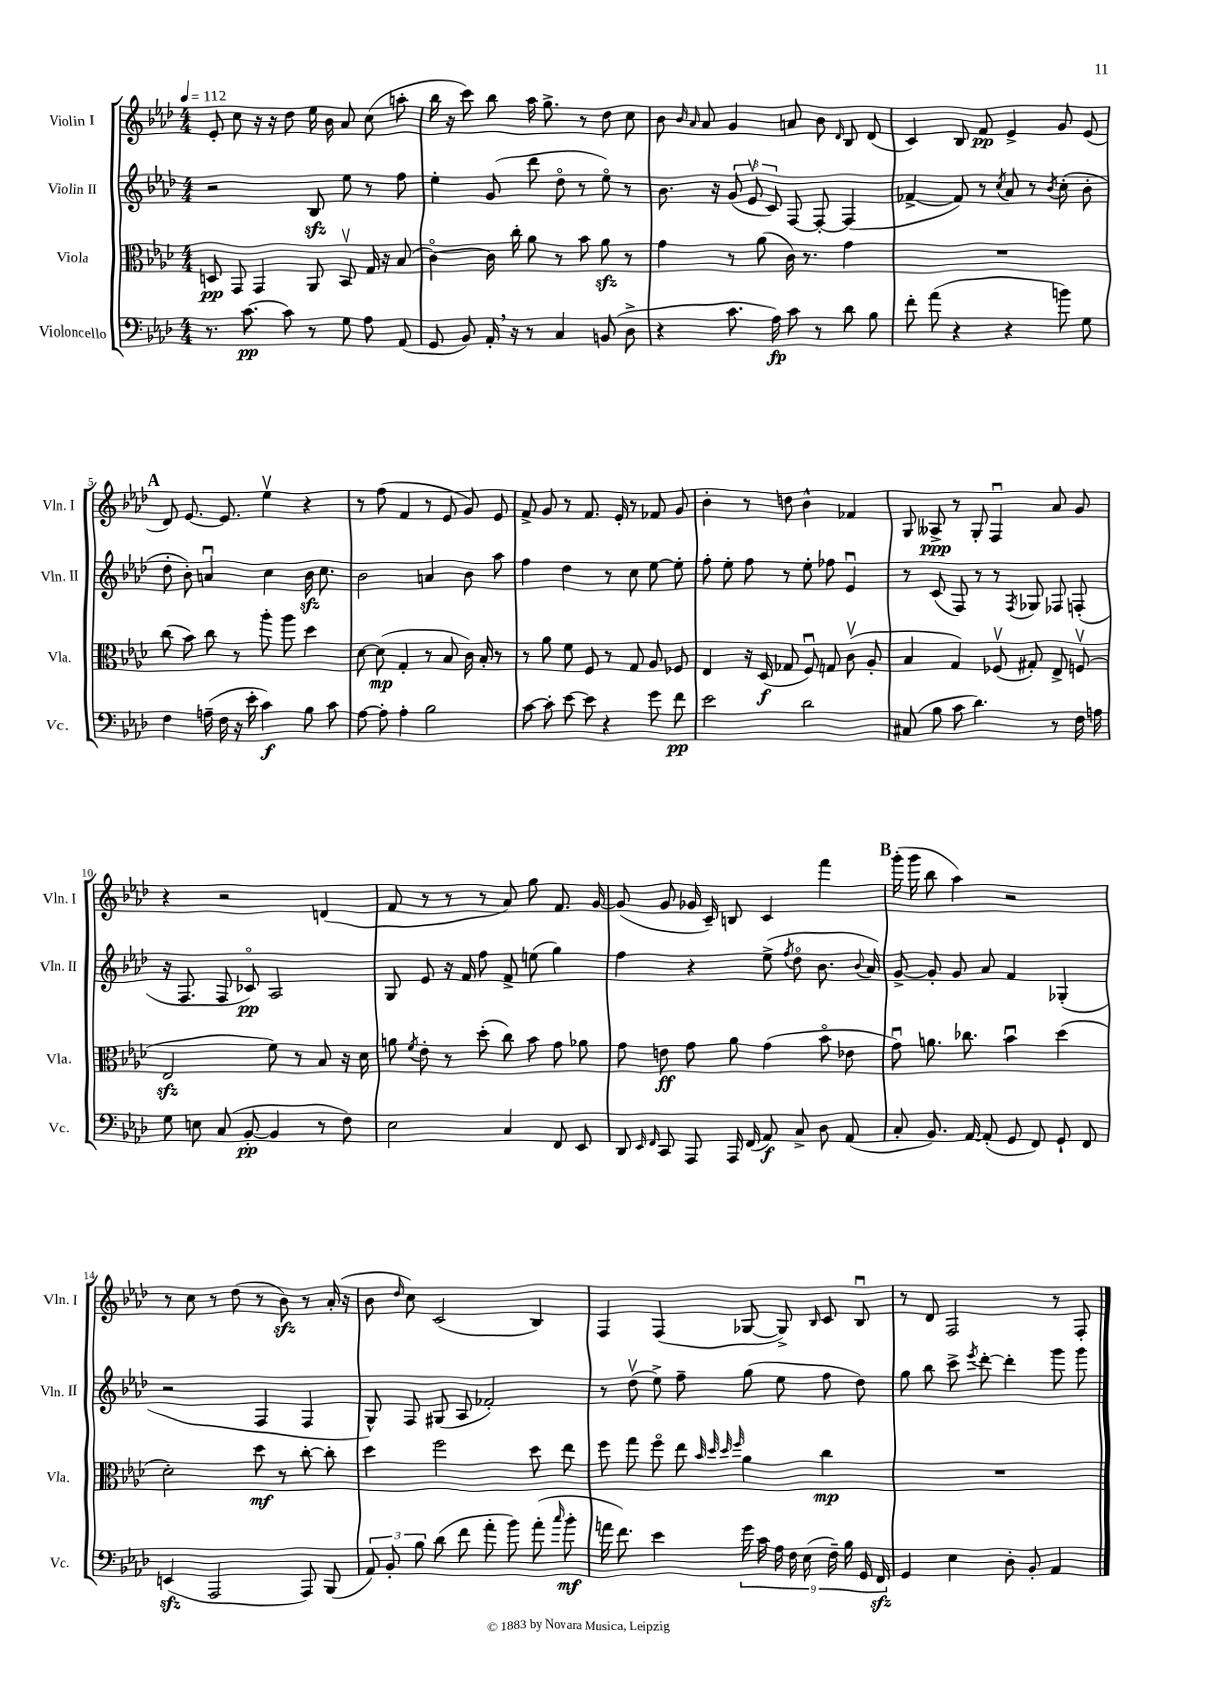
<<
\new StaffGroup <<
\new Staff = "s0" \with { instrumentName = "Violin I" shortInstrumentName = "Vln. I" } {
    \clef treble \key aes \major \numericTimeSignature \time 4/4 \tempo 4 = 112
    \autoBeamOff ees'8-. c''8 r16 r16 des''8 ees''16 bes'16 aes'8 c''8( a''8-. |
    bes''16 r16 c'''8) bes''8 aes''16 g''8.-> r8 des''8 c''8 |
    bes'8 \grace { bes'16 aes'16 } aes'8 g'4 a'8 bes'8 \grace { des'16 } bes8 des'8( |
    c'4) bes8 f'8\pp ees'4-> g'8 ees'8( |
    \mark \markup { \bold "A" } des'8) ees'8.~ ees'8. ees''4\upbow r4 |
    r8 f''8( f'4 r8 ees'8 g'8) ees'8 |
    f'8-> g'8 r8 f'8. ees'16-. r8 fes'8 g'8 |
    bes'4-. r8 d''8 bes'4-^ fes'4 |
    g8 aeses8->\ppp r8 g8-. f4\downbow aes'8 g'8 |
    r4 r2 d'4( |
    f'8 r8 r8 r8 aes'8) g''8 f'8. g'16~ |
    g'8( g'8 ges'16 c'16--) b8 c'4 f'''4 |
    \mark \markup { \bold "B" } g'''16-.( g'''16 bes''8 aes''4) r2 |
    r8 c''8 r8 des''8( r8 bes'8\sfz) r8 aes'16-.( r16 |
    bes'8 \grace { des''16 } c''8) c'2( bes4) |
    f4 f4( ges8~ ges8->) \grace { bes16 } c'8 bes8\downbow |
    r8 des'8 f2 r8 f8-. \bar "|." |
}
\new Staff = "s1" \with { instrumentName = "Violin II" shortInstrumentName = "Vln. II" } {
    \clef treble \key aes \major \numericTimeSignature \time 4/4
    \autoBeamOff r2 bes8\sfz ees''8 r8 f''8 |
    ees''4-. g'8( des'''8 des''8\flageolet r8 ees''8\flageolet) r8 |
    bes'8. r16 \tuplet 3/2 { g'8( ees'8\upbow c'8) } f8~ f8~-. f4( |
    fes'4~-> fes'8) r8 \acciaccatura { c''8 } aes'8 r8 \acciaccatura { bes'8 } c''8-.( bes'8-. |
    \mark \markup { \bold "A" } des''8-. bes'8-.) a'4\downbow c''4 bes'16\sfz c''8. |
    bes'2 a'4 bes'8 aes''8 |
    f''4 des''4 r8 c''8 ees''8~ ees''8-. |
    f''8-. ees''8-. f''8 r8 ees''8-. fes''8 ees'4\downbow |
    r8 c'8( f8) r8 r8 \acciaccatura { f8 } ges8 fes8 f8-.( |
    r16 f8. f8 ces'8\flageolet\pp) aes2 |
    g8 ees'8 r16 f'16 f''8 f'8-> e''8( g''4) |
    f''4 r4 ees''8->( \acciaccatura { f''8 } des''8\flageolet bes'8. \appoggiatura { bes'8 } aes'16) |
    \mark \markup { \bold "B" } g'8~-> g'8-. g'8 aes'8 f'4 ges4-.( |
    r2 f4 f4 |
    g8-^) f8 gis8( aes8 fes'2-.) |
    r8 des''8\upbow( ees''8->) f''8-- g''8( ees''8 f''8 des''8) |
    g''8 bes''8 c'''8-> \acciaccatura { ees'''8 } des'''8~-. des'''4-. g'''8 g'''8 \bar "|." |
}
\new Staff = "s2" \with { instrumentName = "Viola" shortInstrumentName = "Vla." } {
    \clef alto \key aes \major \numericTimeSignature \time 4/4
    \autoBeamOff d8\pp g,8 g,4 aes,8 bes,8\upbow g16 r16 bes8( |
    c'4~\flageolet) c'16 c''16-. aes'8 r8 bes'8 aes'8\sfz r8 |
    g'4 r8 aes'8( c'16) r8. g'4 |
    R1 |
    \mark \markup { \bold "A" } c''8( bes'8) c''8 r8 aes''8-. aes''8 des''4 |
    des'8~ des'8\mp( g4-. r8 bes8 c'16) bes16-. r8 |
    r8 aes'8 f'8 f8 r8 g8 aes8 fes8 |
    ees4 r16 des16\f( ges8 f8\downbow) g8 c'8\upbow( aes8-. |
    bes4 g4) fes8\upbow( gis8-.) ees8-> f8\upbow( |
    ees2\sfz f'8) r8 bes8 r16 des'16 |
    a'8 \acciaccatura { f'8 } ees'8-. r8 des''8-.( c''8) bes'8 g'8 aes'8 |
    g'8 e'8\ff g'8 aes'8 g'4( bes'8\flageolet ees'8 |
    \mark \markup { \bold "B" } g'8\downbow) a'8. ces''8. bes'4\downbow des''4( |
    des'2-.) des''8\mf r8 c''8~-. c''8-. |
    des''4 f''2 des''8 ees''8 |
    f''8 g''8 f''8\flageolet ees''8 \grace { bes'32 des''32 des''32 f''32 } aes'4 c''4\mp |
    R1 \bar "|." |
}
\new Staff = "s3" \with { instrumentName = "Violoncello" shortInstrumentName = "Vc." } {
    \clef bass \key aes \major \numericTimeSignature \time 4/4
    \autoBeamOff r8. c'8.~\pp c'8 r8 g8 aes8 aes,8( |
    g,8 bes,8) aes,16-. \breathe r16 r8 c4 b,8( des8-> |
    r4 c'8. aes16\fp) c'8 r8 des'8 bes8 |
    f'8-. aes'8( r4 r4 b'8) g8 |
    \mark \markup { \bold "A" } f4 a16--( f16 r16 ees'16-. c'4\f) bes8 c'8 |
    aes8~ aes8-. aes4-. bes2 |
    c'8~ c'8-. ees'8~ ees'8 r4 g'8 f'8\pp |
    ees'2 des'2 |
    cis8( bes8 c'8 des'4.) r8 f16 a16 |
    g8 e8 c8( bes,8~-.\pp bes,4 r8 f8) |
    ees2 c4 f,8 ees,8 |
    des,8 \grace { ees,16 f,16 } c,8 aes,,8 aes,,16 f,16( aes,8\f) c8-> des8 aes,8( |
    \mark \markup { \bold "B" } c8-. bes,8.) aes,16~ aes,8-.( g,8 f,8) g,8-! f,8 |
    e,4\sfz( aes,,2 aes,,8) bes,,8( |
    \tuplet 3/2 { aes,8) bes,8-. bes8 } des'8( f'8 aes'8-. bes'8) aes'8-.( \grace { c''16 } bes'8-.\mf |
    a'16 f'8.) ees'4 \tuplet 9/8 { g'16 c'16 aes16 f16 ees16( f16--) bes16 g,16 f,16\sfz } |
    g,4 ees4 des8-. bes,8-. aes,4 \bar "|." |
}
>>
>>
